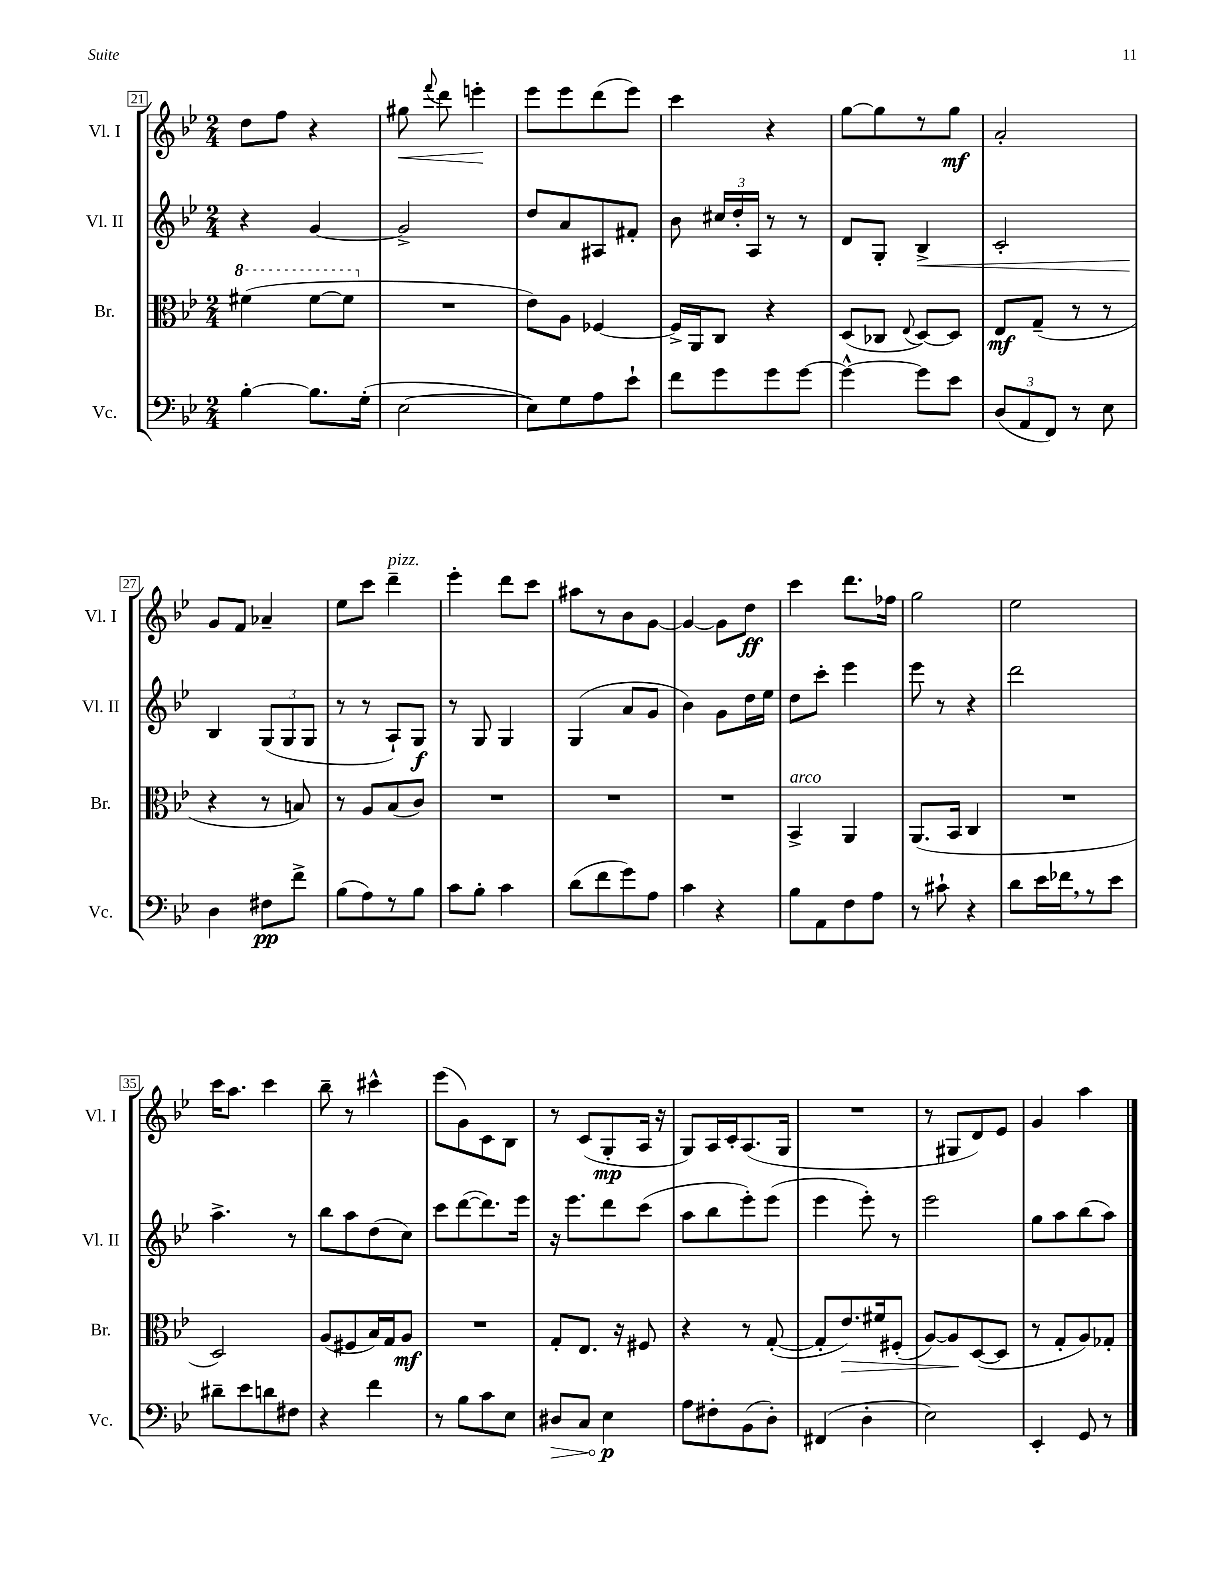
<<
\new StaffGroup <<
\new Staff = "s0" \with { instrumentName = "Vl. I" shortInstrumentName = "Vl. I" } {
    \clef treble \key bes \major \numericTimeSignature \time 2/4
    \autoBeamOff d''8[ f''8] r4 |
    gis''8\< \appoggiatura { f'''8 } d'''8 e'''4-.\! |
    ees'''8[ ees'''8 d'''8( ees'''8]) |
    c'''4 r4 |
    g''8[~ g''8 r8 g''8]\mf |
    a'2-. |
    g'8[ f'8] aes'4-- |
    ees''8[ c'''8] d'''4--^\markup { \italic "pizz." } |
    ees'''4-. d'''8[ c'''8] |
    ais''8[ r8 bes'8 g'8]~ |
    g'4~ g'8[ d''8]\ff |
    c'''4 d'''8.[ fes''16] |
    g''2 |
    ees''2 |
    c'''16[ a''8.] c'''4 |
    bes''8-- r8 cis'''4-^ |
    ees'''8[( g'8) c'8 bes8] |
    r8 c'8[( g8-.\mp a16] r16 |
    g8[) a16 c'16-. a8.( g16] |
    R2 |
    r8 gis8[ d'8) ees'8] |
    g'4 a''4 \bar "|." |
}
\new Staff = "s1" \with { instrumentName = "Vl. II" shortInstrumentName = "Vl. II" } {
    \clef treble \key bes \major \numericTimeSignature \time 2/4
    \autoBeamOff r4 g'4~ |
    g'2-> |
    d''8[ a'8 ais8 fis'8]-. |
    bes'8 \tuplet 3/2 { cis''16[ d''16-. a16] } r8 r8 |
    d'8[ g8]-. bes4->\< |
    c'2-. |
    bes4\! \tuplet 3/2 { g8[( g8 g8] } |
    r8 r8 a8[-!) g8]\f |
    r8 g8 g4 |
    g4( a'8[ g'8] |
    bes'4) g'8[ d''16 ees''16] |
    d''8[ c'''8]-. ees'''4 |
    ees'''8 r8 r4 |
    d'''2 |
    a''4.-> r8 |
    bes''8[ a''8 d''8( c''8]) |
    c'''8[ d'''8~( d'''8.) ees'''16] |
    r16 ees'''8.[ d'''8 c'''8]( |
    a''8[ bes''8 ees'''8-.) ees'''8]( |
    ees'''4 ees'''8-.) r8 |
    ees'''2 |
    g''8[ a''8 bes''8( a''8]) \bar "|." |
}
\new Staff = "s2" \with { instrumentName = "Br." shortInstrumentName = "Br." } {
    \clef alto \key bes \major \numericTimeSignature \time 2/4
    \autoBeamOff \ottava #1 fis''4( fis''8[~ fis''8] \ottava #0 |
    R2 |
    ees'8[) a8] fes4~ |
    fes16[-> a,16 c8] r4 |
    d8[( ces8] \appoggiatura { ees8 } d8[~) d8] |
    ees8[\mf g8]--( r8 r8 |
    r4 r8 b8) |
    r8 a8[ bes8( c'8]) |
    R2 |
    R2 |
    R2 |
    bes,4->^\markup { \italic "arco" } a,4 |
    a,8.[( bes,16] c4 |
    R2 |
    d2) |
    a8[( fis8 bes16) g16 a8]\mf |
    R2 |
    g8[-. ees8.] r16 fis8 |
    r4 r8 g8~-.( |
    g8[-. ees'8.\>) fis'16 fis8]-.( |
    a8[~) a8\! d8~( d8] |
    r8 g8[-. a8) ges8]-. \bar "|." |
}
\new Staff = "s3" \with { instrumentName = "Vc." shortInstrumentName = "Vc." } {
    \clef bass \key bes \major \numericTimeSignature \time 2/4
    \autoBeamOff bes4~-. bes8.[ g16]-.( |
    ees2~ |
    ees8[) g8 a8 ees'8]-! |
    f'8[ g'8 g'8 g'8]~ |
    g'4~-^ g'8[ ees'8] |
    \tuplet 3/2 { d8[( a,8 f,8]) } r8 ees8 |
    d4 fis8[\pp f'8]-> |
    bes8[( a8) r8 bes8] |
    c'8[ bes8]-. c'4 |
    d'8[( f'8 g'8) a8] |
    c'4 r4 |
    bes8[ a,8 f8 a8] |
    r8 cis'8-! r4 |
    d'8[ ees'16 fes'16 \breathe r8 ees'8] |
    dis'8[-- ees'8 d'8 fis8] |
    r4 f'4 |
    r8 bes8[ c'8 ees8] |
    \once \override Hairpin.circled-tip = ##t dis8[\> c8] ees4\p\! |
    a8[ fis8-. bes,8( d8]-.) |
    fis,4( d4-. |
    ees2) |
    ees,4-. g,8 r8 \bar "|." |
}
>>
>>
\layout { \context { \Score currentBarNumber = #21 \override BarNumber.stencil = #(make-stencil-boxer 0.1 0.3 ly:text-interface::print) } }
